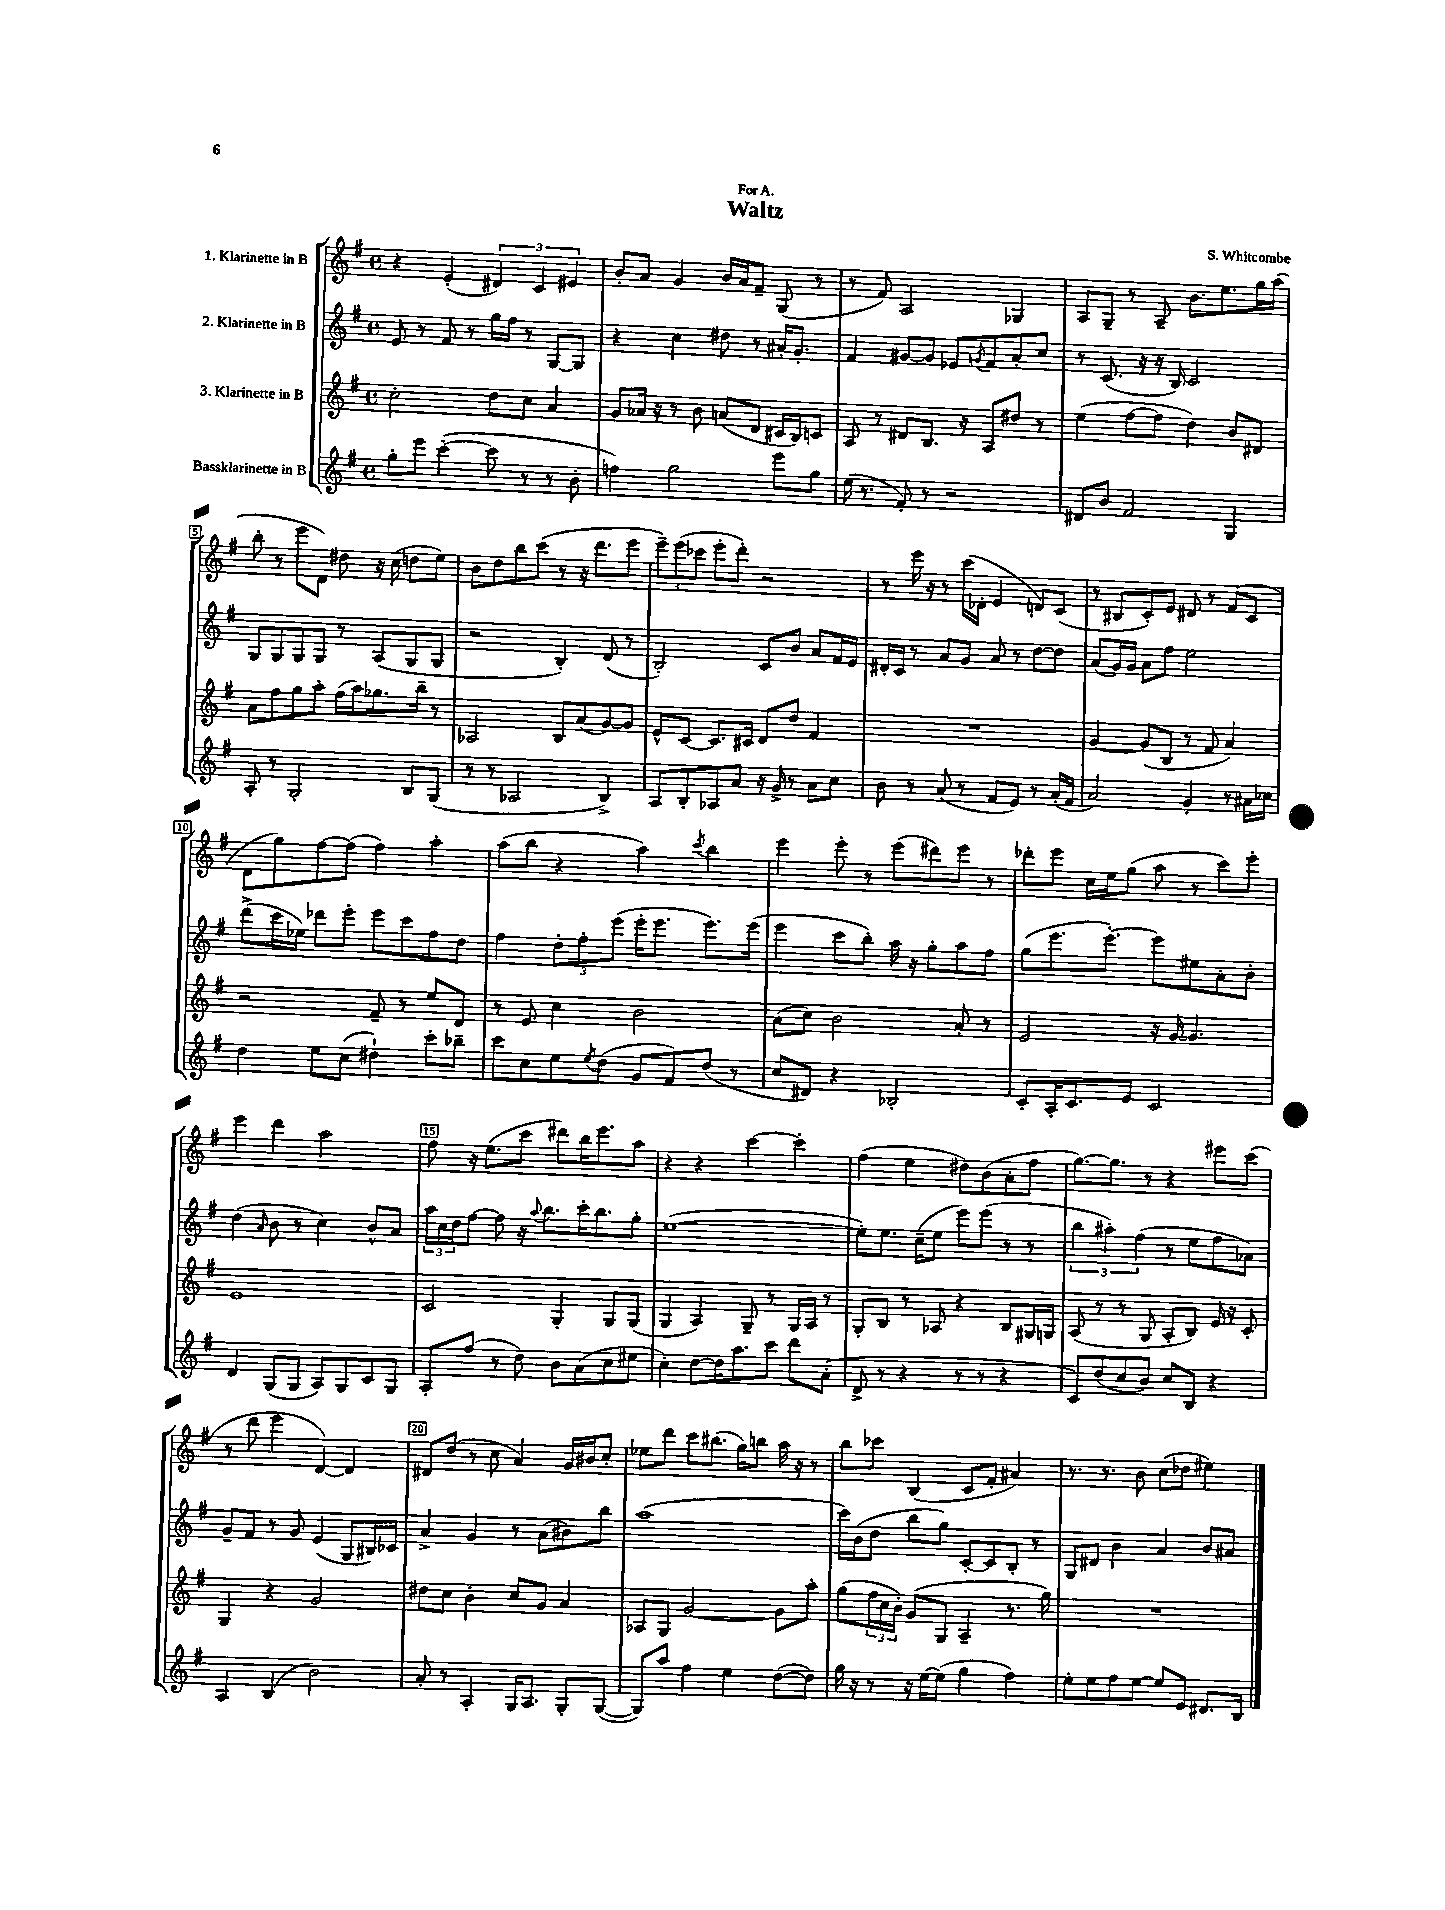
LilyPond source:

\header { title = "Waltz" composer = "S. Whitcombe" dedication = "For A." }
<<
\new StaffGroup <<
\new Staff = "s0" \with { instrumentName = "1. Klarinette in B" } {
    \clef treble \key g \major \defaultTimeSignature \time 4/4
    r4 e'4-.( \tuplet 3/2 { dis'4) c'4 eis'4 } |
    b'8-. a'8 g'4 b'16 a'16 fis'8-- g8( r8 |
    r8 fis'8) a2 ges4 |
    a8 g8-- r8 a8-- b'8. e''8. g''16 a''16( |
    b''8-. r8 e'''8 d'8) dis''8 r16 c''16( d''8 e''8) |
    b'8 d''8 b''8 c'''8( r8 r16 d'''8. e'''8 |
    \tuplet 3/2 { e'''8--) e'''8( ces'''8 } e'''8-. d'''8-.) r2 |
    r8 e'''16 r16 r8 c'''16( des'16-. e'4 d'8) c'8( |
    r8 bis8 c'8-.) e'8 dis'8 r8 fis'8( c'8 |
    d'8 g''8) fis''8~ fis''8( fis''4) a''4-. |
    a''8( b''8 r4 a''4) \acciaccatura { c'''8 } b''4 |
    e'''4 e'''8-. r8 e'''8( dis'''8) e'''8 r8 |
    des'''8-. e'''8 c''16 e''16 g''8( a''8 r8 c'''8) e'''8-. |
    e'''4 d'''4 a''2 |
    fis''8 r16 e''8.( c'''8 dis'''8) b''16 e'''8. a''8 |
    r4 r4 c'''4~ c'''4-. |
    fis''4( e''4 dis''8) b'8( a'8-. fis''8 |
    g''8.~) g''8. r8 r4 eis'''8 c'''8( |
    r8 d'''8 e'''4 d'4~) d'4 |
    dis'8 d''8( r8 c''8 a'4) g'16 bis'16 c''8-. |
    ees''8 d'''8 c'''8 bis''8.( g''16) b''8 a''16 r16 r8 |
    b''8 ces'''8 b4( c'8 fis'8-. ais'4) |
    r8. r8. b'8 c''8( des''8 eis''4) \bar "|." |
}
\new Staff = "s1" \with { instrumentName = "2. Klarinette in B" } {
    \clef treble \key g \major \defaultTimeSignature \time 4/4
    e'8 r8 fis'8 r8 g''16 fis''16 r8 g8~ g8 |
    r4 c''4 dis''8 r8 ais'16-. g'8.-. |
    fis'4 gis'8~ gis'8 ees'8 \acciaccatura { g'8 } fis'8 a'8-. c''8 |
    r8 c'8.( r16 r16 b16) c'2 |
    g8 g8 g8 g8 r8 a8( g8 g8 |
    r2 b4-.) d'8( r8 |
    b2-.) c'8 b'8 a'8 fis'16 e'16 |
    dis'16-. c'16 r8 a'8 g'8 a'8 r8 d''8~ d''8 |
    a'8( g'16) g'16 a'8 fis''8 e''2 |
    d'''8->( c'''16 ees''16) des'''8 e'''8-. e'''8 c'''8 fis''8 d''8 |
    fis''4 \tuplet 3/2 { d''8-. fis''8-. e'''8( } e'''16-. e'''8. e'''8.) e'''16( |
    e'''4 c'''8 b''8-.) a''16 r16 g''8-. a''8 fis''8 |
    g''8( e'''8. e'''8.~-.) e'''8 eis''8 a'8-. b'8-. |
    d''4( \grace { a'16 } b'8 r8 c''4) b'8-^ a'8 |
    \tuplet 3/2 { a''16 c''16 d''16 } fis''8~ fis''8 r16 \appoggiatura { a''8 } b''8. c'''16-. b''8. g''8-. |
    e''1~( |
    e''8-.) e''8. c''16--( e''8 e'''8) e'''8( r8 r8 |
    \tuplet 3/2 { b''4 ais''4-.) fis''4( } r8 e''8 fis''8 aes'8) |
    g'8-- fis'8 r8 g'8 e'4( g8 bis16) ces'16 |
    a'4-> g'4 r8 a'8( bis'8) b''8 |
    a''1( |
    c'''16) b'16( d''8 b''8 g''8) c'8~-. c'8 b8-. r8 |
    g8 dis'8 b'4 a'4 b'8 ais'8 \bar "|." |
}
\new Staff = "s2" \with { instrumentName = "3. Klarinette in B" } {
    \clef treble \key g \major \defaultTimeSignature \time 4/4
    c''2-. d''8 c''8 a'4 |
    g'8 aes'16 r16 r8 b'8 a'8( d'8 cis'16 b16) c'8 |
    a8 r8 dis'8 b8. r16 a8 dis''8 r8 |
    e''4( fis''8~ fis''8 d''4) b'8 dis'8 |
    a'8 fis''8 g''8 a''8-. fis''16( a''16) ges''8. b''16-- r8 |
    aes2 b8 a'8( g'8~) g'8 |
    e'8-^ c'8~ c'8. cis'16 d'8 d''8 fis'4 |
    R1 |
    g'4~ g'8( b8 r8 fis'8 a'4) |
    r2 fis'8-- r8 e''8 d'8 |
    r8 e'8 c''4 b'2 |
    a'8( c''8) b'2 a'8-. r8 |
    e'2 r16 g'16~ g'4. |
    e'1 |
    c'2 g4-. g8 g8( |
    g4 a4) g8-- r8 g16 a16 r8 |
    g8-. b8 r8 aes8 r4 b8 gis16 g16 |
    a8( r8 r8 g8 a8-. b8) e'16 r16 c'8-. |
    g4 r4 g'2 |
    dis''8 c''8 b'4-. c''8 g'8 a'4 |
    aes8 g8 g'2~ g'8 a''8-. |
    g''8( \tuplet 3/2 { fis''16 c''16 b'16-.) } g'8( g8 a4-- r8. g''16) |
    R1 \bar "|." |
}
\new Staff = "s3" \with { instrumentName = "Bassklarinette in B" } {
    \clef treble \key g \major \defaultTimeSignature \time 4/4
    g''8-. e'''8 c'''4~-.( c'''8 r8 r8 b'8-. |
    f''4) g''2 e'''8 g''8 |
    e''16( r8. fis'8-.) r8 r2 |
    dis'8 b'8 fis'2 g4 |
    a8-. r8 g2-. b8 g8( |
    r8 r8 aes2 b4->) |
    a8 b8-. aes8 a'8 r16 g'16-> r8 a'8 c''8 |
    b'8 r8 a'8( r8 fis'8 e'8) r8 a'16-.( fis'16 |
    a'2) g'4-. r8 ais'16 ces''16 |
    d''4 e''8 c''8( dis''4-!) c'''8-. bes''8-- |
    c'''8 c''8 e''8 \acciaccatura { e''8 } d''8( g'8 fis'8) d''8( r8 |
    c''8 dis'8) r4 bes2-. |
    c'8-. a16-. c'8. e'8 c'2 |
    d'4 g8( g8 a8) g8 c'8 g8 |
    a8-. fis''8( r8 d''8) b'8 a'8( c''8 eis''8 |
    c''4-.) d''8~ d''16 a''8. c'''8 d'''8 a'8-.( |
    d'8-> r8 r4 r8 r8 r4 |
    c'8) d''8( c''8 b'8) c''8 b8 r4 |
    a4 b4( b'2) |
    a'8-. r8 a4-. g16 a8. g8-. g8~( |
    g8) a''8 fis''4 e''4 d''8~( d''8) |
    g''16 r16 r8 r16 e''16~ e''8( g''4 fis''4) |
    e''8-. e''8 fis''8 e''8~ e''8 e'8 dis'8. b16 \bar "|." |
}
>>
>>
\layout { \context { \Score \override BarNumber.break-visibility = ##(#f #t #t) barNumberVisibility = #(every-nth-bar-number-visible 5) \override BarNumber.stencil = #(make-stencil-boxer 0.1 0.3 ly:text-interface::print) } }
